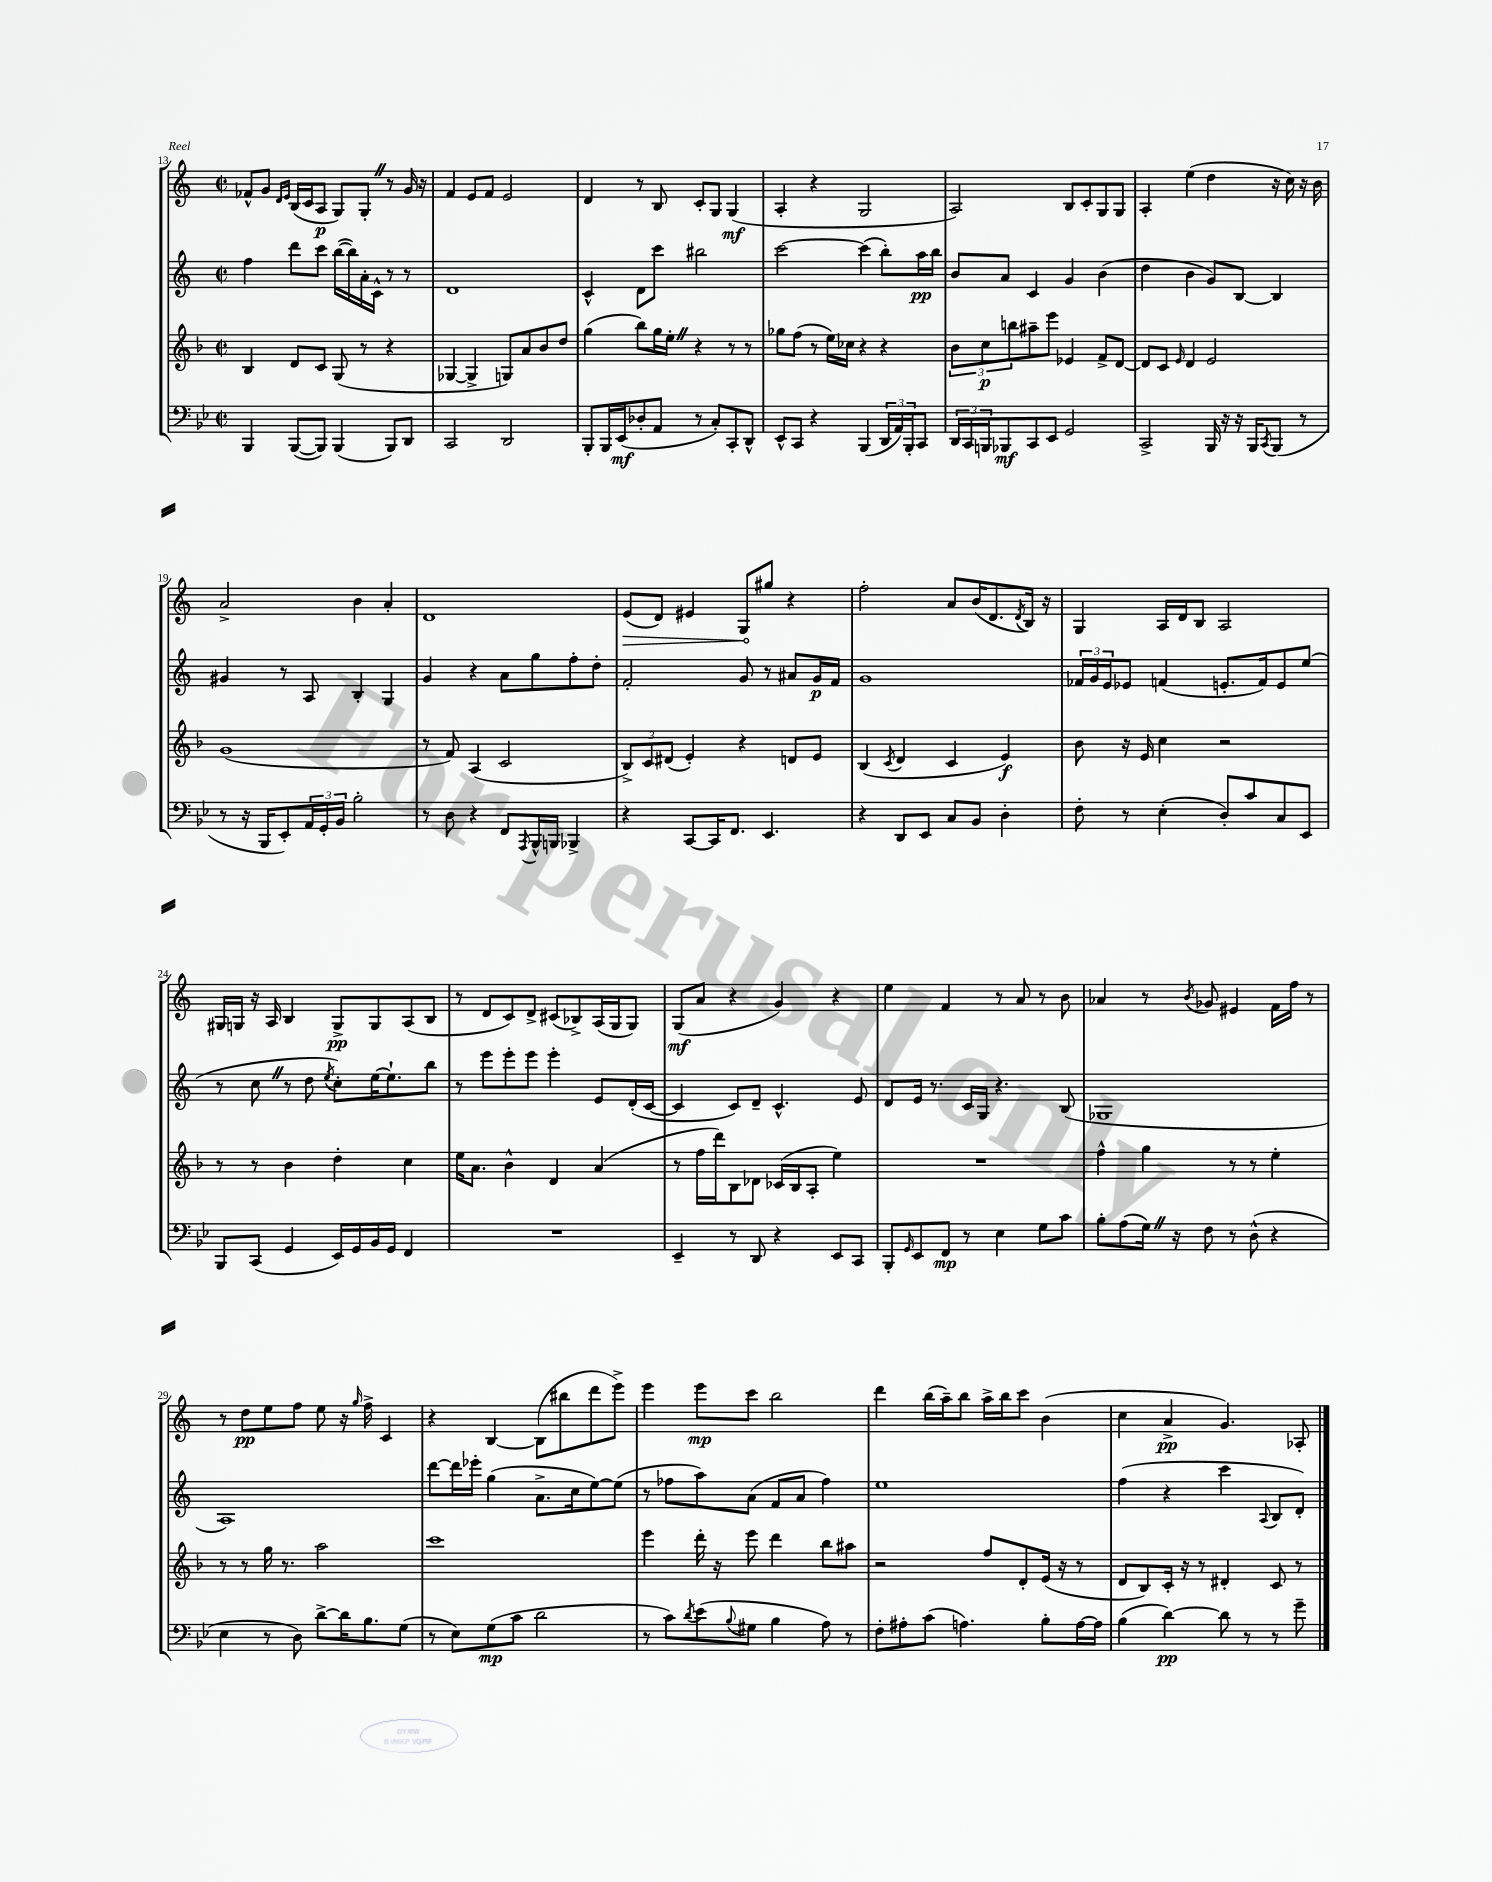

**kern	**kern	**kern	**kern
*staff4	*staff3	*staff2	*staff1
*clefF4	*clefG2	*clefG2	*clefG2
*k[b-e-]	*k[b-]	*k[]	*k[]
*M2/2	*M2/2	*M2/2	*M2/2
*met(c|)	*met(c|)	*met(c|)	*met(c|)
4BBB-	4B-	4ff	8f-^^
.	.	.	8g
.	.	.	16qqd
.	.	.	16qqe
([8BBB-	8d	8ddd	(16B
.	.	.	16c
8BBB-])	8c	8ccc	8A
(4BBB-	(8G	([16bb	8G)
.	.	16bb])	.
.	8r	16a'	8G'
.	.	16c^^	.
8BBB-)	4r	8r	8r
8DD	.	8r	16g
.	.	.	16r
=	=	=	=
2CC	[4G-	1d	4f
.	4G-^]	.	8e
.	.	.	8f
2DD	8G)	.	2e
.	8a	.	.
.	8b-	.	.
.	8dd	.	.
=	=	=	=
8BBB-'	(4gg	4c^^	4d
16BBB-	.	.	.
(16EE-	.	.	.
8D-'	8bb-)	8d	8r
8AA	16gg	8ccc	8B
.	16ee'	.	.
8r	4r	2bb#	8c'
8C')	.	.	8G
8CC'	8r	.	(4G
8DD^^	8r	.	.
=	=	=	=
8EE-^^	8gg-	[2ccc	4A'
8CC	(8ff	.	.
4r	8r	.	4r
.	16ee)	.	.
.	16cc-	.	.
(4BBB-	4r	(4ccc]	2G
24DD	4r	8bb')	.
24AA)	.	.	.
24BBB-'	.	.	.
8CC	.	16aa	.
.	.	16bb	.
=	=	=	=
24DD	12b-	8b	2A)
24CC	.	.	.
24BBB	12cc	.	.
8BBB-	.	8a	.
.	12bb	.	.
8CC	8aa#~	4c	.
8EE-	8eee	.	.
2GG	4e-	4g	8B
.	.	.	8c'
.	8f^	(4b	8G
.	[8d	.	8G
=	=	=	=
2CC^	8d]	4dd	4A'
.	8c	.	.
.	16qqe	.	.
.	4d	4b	(4ee
16BBB-	2e	8g)	4dd
16r	.	.	.
16r	.	[8B	.
16BBB-	.	.	.
8qCC	.	.	.
(8BBB-	.	4B]	16r
.	.	.	16cc)
8r	.	.	16r
.	.	.	16b
=	=	=	=
8r	(1g	4g#	2a^
16r	.	.	.
16BBB-	.	.	.
8EE-')	.	8r	.
24AA	.	8A	.
24GG'	.	.	.
24BB-	.	.	.
2B-'	.	4B'	4b
.	.	4G	4a'
=	=	=	=
8r	8r	4g	1d
8D	8f)	.	.
4r	(4A	4r	.
8FF	2c	8a	.
8qAAA	.	.	.
16BBB-^^	.	8gg	.
16BBB	.	.	.
4BBB-^	.	8ff'	.
.	.	8dd'	.
=	=	=	=
4r	12B-^)	2f'	(8e
.	12c	.	.
.	.	.	8d)
.	(12d#	.	.
[8CC	4e')	.	4e#
16CC]	.	.	.
8.FF	.	.	.
.	4r	8g	8G
4.EE-	.	8r	8gg#
.	8d	8a#	4r
.	8e	16g	.
.	.	16f	.
=	=	=	=
4r	(4B-	1g	2ff'
.	8qc	.	.
8DD	4d	.	.
8EE-	.	.	.
8C	4c	.	8a
8BB-	.	.	(16b
.	.	.	8.d
4D'	4e)	.	.
.	.	.	8qd
.	.	.	16B)
.	.	.	16r
=	=	=	=
8F'	8b-	24f-	4G
.	.	24g	.
.	.	24e	.
8r	16r	8e-	.
.	16e	.	.
(4E-'	4cc	(4f	16A
.	.	.	16d
.	.	.	8B
8D')	2r	8.e'	2A
8c	.	.	.
.	.	16f)	.
8C	.	8e	.
8EE-	.	(8ee	.
=	=	=	=
8BBB-	8r	8r	16G#
.	.	.	16G
(8CC	8r	8cc	16r
.	.	.	16A
4GG	4b-	8r	4B
.	.	8dd	.
.	.	8qee	.
16EE-)	4dd'	8cc')	8G^
16GG	.	.	.
16BB-	.	[16ee	8G
16GG	.	8.ee`]	.
4FF	4cc	.	(8A
.	.	8bb	8B
=	=	=	=
1r	16ee	8r	8r
.	8.a	.	.
.	.	8eee	8d
.	4b-^^	8eee'	8c)
.	.	8eee	8d^
.	4d	4eee'	(8c#
.	.	.	8B-^)
.	(4a	8e	(16A
.	.	.	16G
.	.	(16d'	8G)
.	.	[16c	.
=	=	=	=
4EE-~	8r	4c]	(8G
.	16ff	.	8a
.	16ddd)	.	.
8r	8B-	8c)	4r
8DD	8d-	8d~	.
4r	(16c-	4.c^^	4g)
.	16B-	.	.
.	8A'	.	.
8EE-	4ee)	.	4r
8CC	.	8e	.
=	=	=	=
8BBB-'	1r	8d	4ee
16qqGG	.	.	.
8EE-	.	16e	.
.	.	8.r	.
8FF	.	.	4f
8r	.	16c	.
.	.	16G	.
4E-	.	4.r	8r
.	.	.	8a
8G	.	.	8r
8c	.	(8B	8b
=	=	=	=
8B-'	4ff^^	1G-	4a-
(8A	.	.	.
16G)	4gg	.	8r
16r	.	.	.
.	.	.	8qb
8F	.	.	8g-
8r	8r	.	4e#
(8D^^	8r	.	.
4r	4ee'	.	16f
.	.	.	16ff
.	.	.	8r
=	=	=	=
4E-	8r	1A)	8r
.	8r	.	8dd
8r	16gg	.	8ee
.	8.r	.	.
8D)	.	.	8ff
[8d^	2aa	.	8ee
16d]	.	.	16r
.	.	.	16qqgg
8.B-	.	.	16ff^
.	.	.	4c
(8G	.	.	.
=	=	=	=
8r	1ccc	[8ddd	4r
8E-)	.	16ddd]	.
.	.	16eee-'	.
(8G	.	(4gg	[4B
8c	.	.	.
2d	.	8.a^	(8B]
.	.	.	8bb#
.	.	16cc	.
.	.	[8ee)	8ddd
.	.	(8ee]	8eee^)
=	=	=	=
8r	4eee	8r	4eee
8c)	.	8ff-	.
8qd	.	.	.
(8e-	16ddd'	8aa)	8eee
.	16r	.	.
8qqB-	.	.	.
8G#	8eee	(8a	8ccc
4B-	4ddd	8f	2bb
.	.	8a	.
8A)	8bb-	4ff-)	.
8r	8aa#	.	.
=	=	=	=
8F'	2r	1ee	4ddd
8A#'	.	.	.
(8c	.	.	(16bb
.	.	.	16aa~)
4.A)	.	.	8bb
.	8ff	.	16aa^
.	.	.	16bb
.	8d'	.	8ccc
8B-'	(16e	.	(4b
.	16r	.	.
[16A	8r	.	.
16A]	.	.	.
=	=	=	=
(4B-	8d	(4ff	4cc
.	8B-)	.	.
[4d)	16c'	4r	4a^
.	16r	.	.
.	8r	.	.
8d]	4d#'	4ccc	4.g)
8r	.	.	.
.	.	8qqA	.
8r	8c	8B	.
8g~	8r	8d')	8A-'
==	==	==	==
*-	*-	*-	*-
